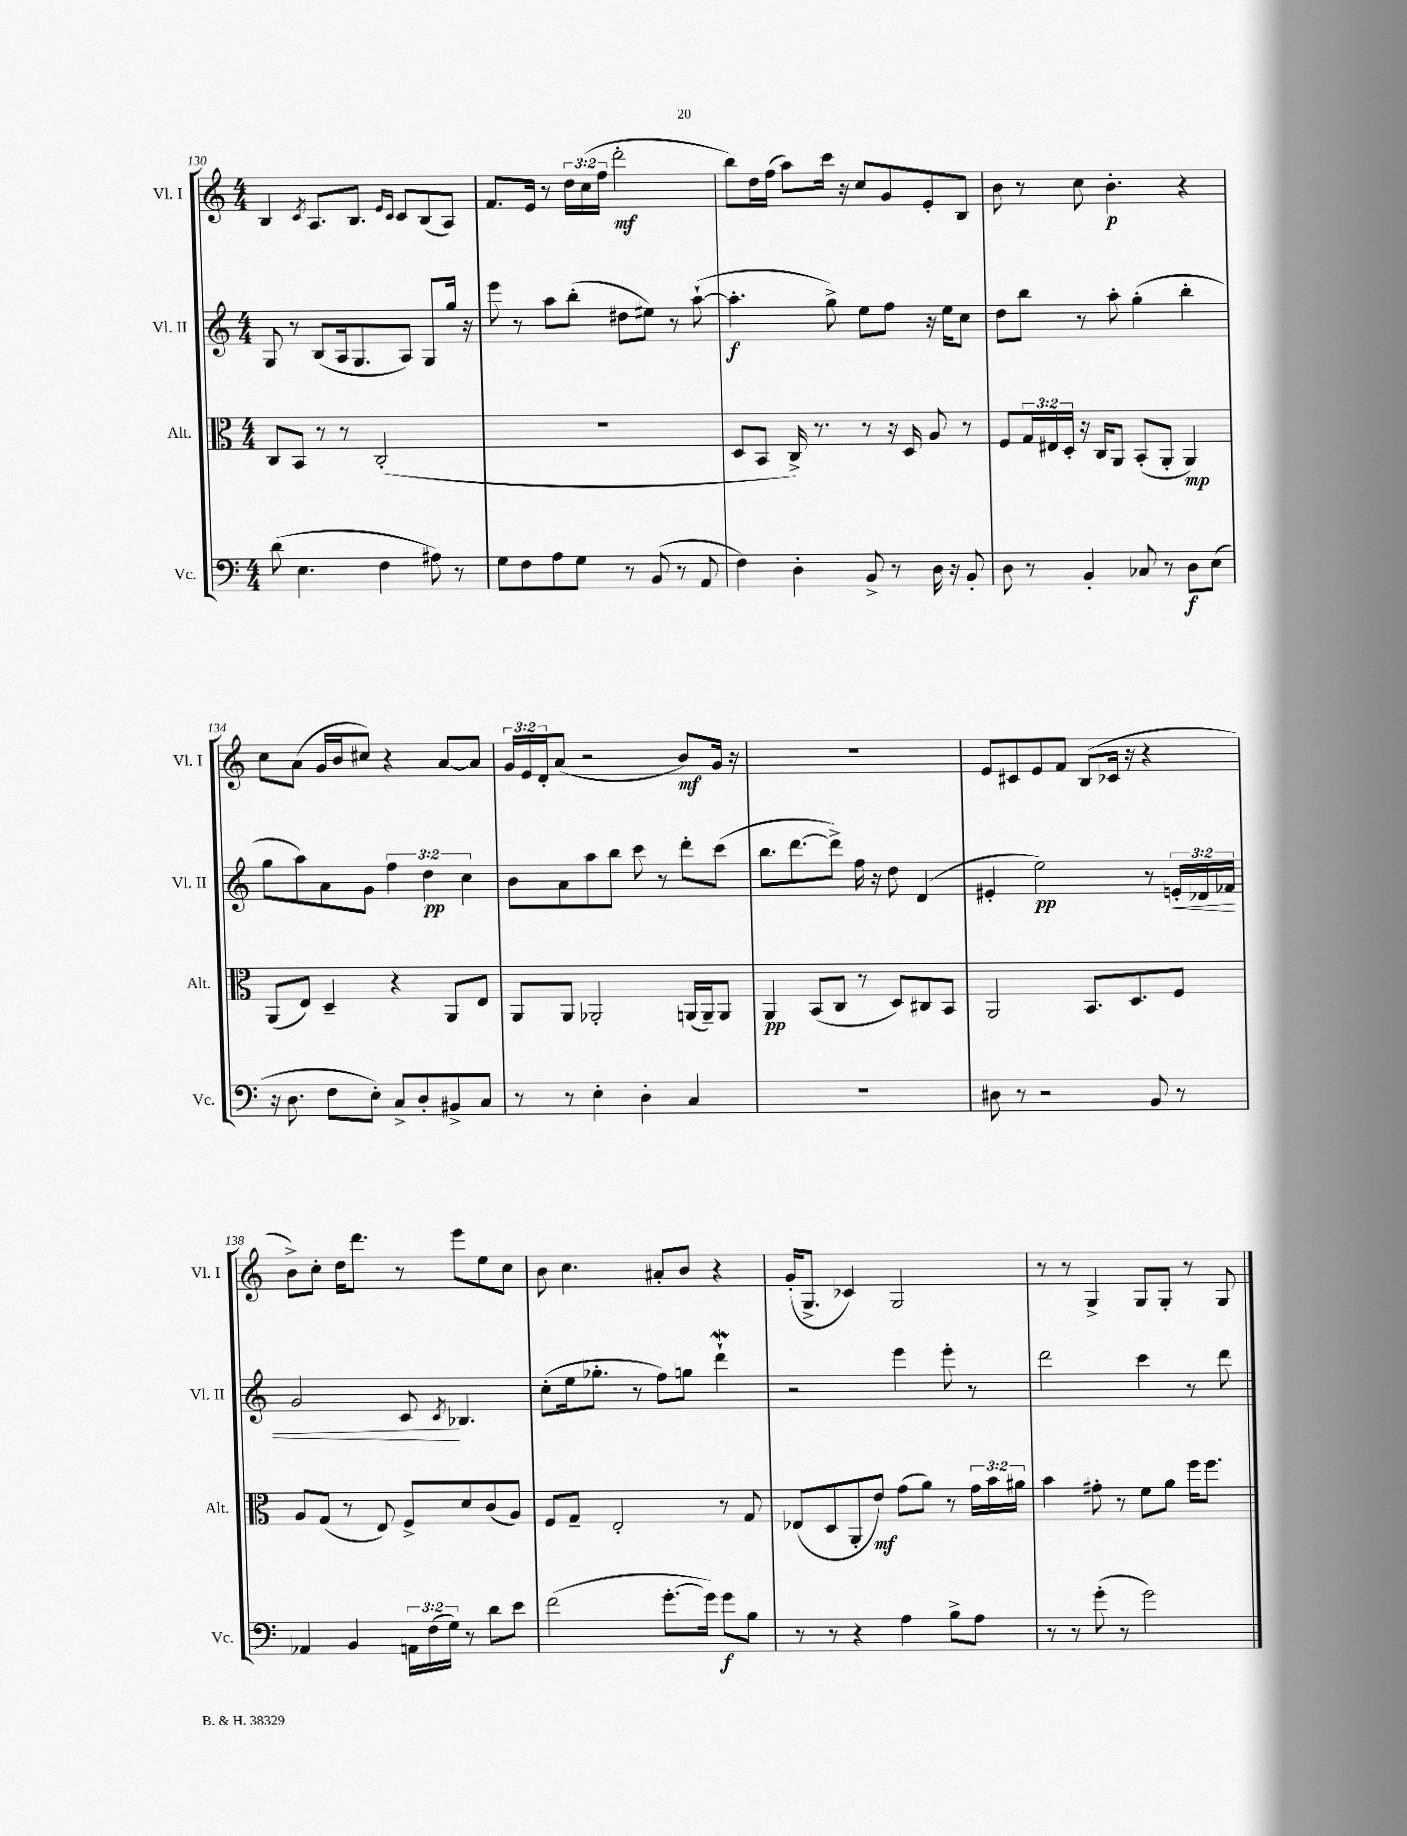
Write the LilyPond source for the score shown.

<<
\new StaffGroup <<
\new Staff = "s0" \with { instrumentName = "Vl. I" shortInstrumentName = "Vl. I" } {
    \clef treble \key c \major \numericTimeSignature \time 4/4 \override Staff.TupletNumber.text = #tuplet-number::calc-fraction-text
    b4 \acciaccatura { c'8 } a8. b8. \grace { e'16 c'16 } c'8 b8( a8) |
    f'8. e'16 r8 \tuplet 3/2 { d''16 c''16( f''16 } d'''2-.\mf |
    b''8) d''16 f''16( a''8) c'''16 r16 c''8 g'8 e'8-. b8 |
    b'8 r8 c''8 b'4.-.\p r4 |
    c''8 a'8( g'16 b'16 cis''8) r4 a'8~ a'8 |
    \tuplet 3/2 { g'16 e'16 d'16-. } a'8( r2 b'8\mf) g'16 r16 |
    R1 |
    e'8 cis'8 e'8 f'8 b8( ces'16 r16 r4 |
    b'8->) c''8-. d''16 d'''8. r8 e'''8 e''8 c''8 |
    b'8 c''4. ais'8-. b'8 r4 |
    g'16-.( g8.-> ces'4) g2 |
    r8 r8 g4-> g8 g8-. r8 g8 \bar "|." |
}
\new Staff = "s1" \with { instrumentName = "Vl. II" shortInstrumentName = "Vl. II" } {
    \clef treble \key c \major \numericTimeSignature \time 4/4 \override Staff.TupletNumber.text = #tuplet-number::calc-fraction-text
    g8 r8 b8( a16 g8. a8) g8 g''16 r16 |
    e'''8 r8 a''8 b''8-.( dis''8 eis''8) r8 a''8~-!( |
    a''4.-.\f g''8->) e''8 f''8 r16 e''16 c''8 |
    d''8 b''8 r8 a''8-. g''4-.( b''4-. |
    g''8 a''8) a'8 g'8 \tuplet 3/2 { f''4 d''4\pp c''4 } |
    b'8 a'8 a''8 b''8 c'''8 r8 d'''8-. c'''8( |
    b''8. d'''8.~ d'''8->) f''16 r16 d''8 d'4( |
    eis'4-. e''2\pp) r8 \tuplet 3/2 { e'16-.\< des'16 fes'16 } |
    g'2 c'8\! \acciaccatura { c'8 } bes4. |
    c''8-.( e''16 ges''8.-. r8 f''8) g''8 d'''4-!\mordent |
    r2 e'''4 e'''8-. r8 |
    d'''2 c'''4 r8 d'''8 \bar "|." |
}
\new Staff = "s2" \with { instrumentName = "Alt." shortInstrumentName = "Alt." } {
    \clef alto \key c \major \numericTimeSignature \time 4/4 \override Staff.TupletNumber.text = #tuplet-number::calc-fraction-text
    c8 b,8 r8 r8 c2-.( |
    R1 |
    d8 b,8 c16->) r8. r8 r16 d16 a8 r8 |
    f8 \tuplet 3/2 { g16 eis16 d16-. } r16 c16 a,8 b,8-.( a,8-. a,4\mp) |
    a,8( e8) d4-- r4 a,8 e8 |
    a,8 a,8 aes,2-. a,16( a,16--) a,8 |
    a,4\pp b,8( c8 r8 d8) cis8 b,8 |
    a,2 b,8. d8. f8 |
    a8 g8( r8 e8) f8-> d'8 c'8( a8) |
    f8 g8-- e2-. r8 g8 |
    ees8( d8 a,8-. e'8\mf) g'8( a'8) r8 \tuplet 3/2 { g'16 b'16 ais'16 } |
    b'4 gis'8-. r8 f'8 a'8 f''16 f''8. \bar "|." |
}
\new Staff = "s3" \with { instrumentName = "Vc." shortInstrumentName = "Vc." } {
    \clef bass \key c \major \numericTimeSignature \time 4/4 \override Staff.TupletNumber.text = #tuplet-number::calc-fraction-text
    d'8( e4. f4 ais8) r8 |
    g8 f8 a8 g8 r8 b,8( r8 a,8 |
    f4) d4-. b,8-> r8 d16 r16 b,8-. |
    d8 r8 b,4-. ces8 r8 d8\f e8( |
    r16 d8. f8 e8-.) c8-> d8-. bis,8-> c8 |
    r8 r8 e4-. d4-. c4 |
    R1 |
    dis8 r8 r2 b,8 r8 |
    aes,4 b,4 \tuplet 3/2 { a,16 f16( g16) } r8 d'8 e'8 |
    f'2( g'8.~-. g'16) g'8\f b8 |
    r8 r8 r4 a4 b8-> a8 |
    r8 r8 g'8-.( r8 g'2) \bar "|." |
}
>>
>>
\layout { \context { \Score currentBarNumber = #130 } }
